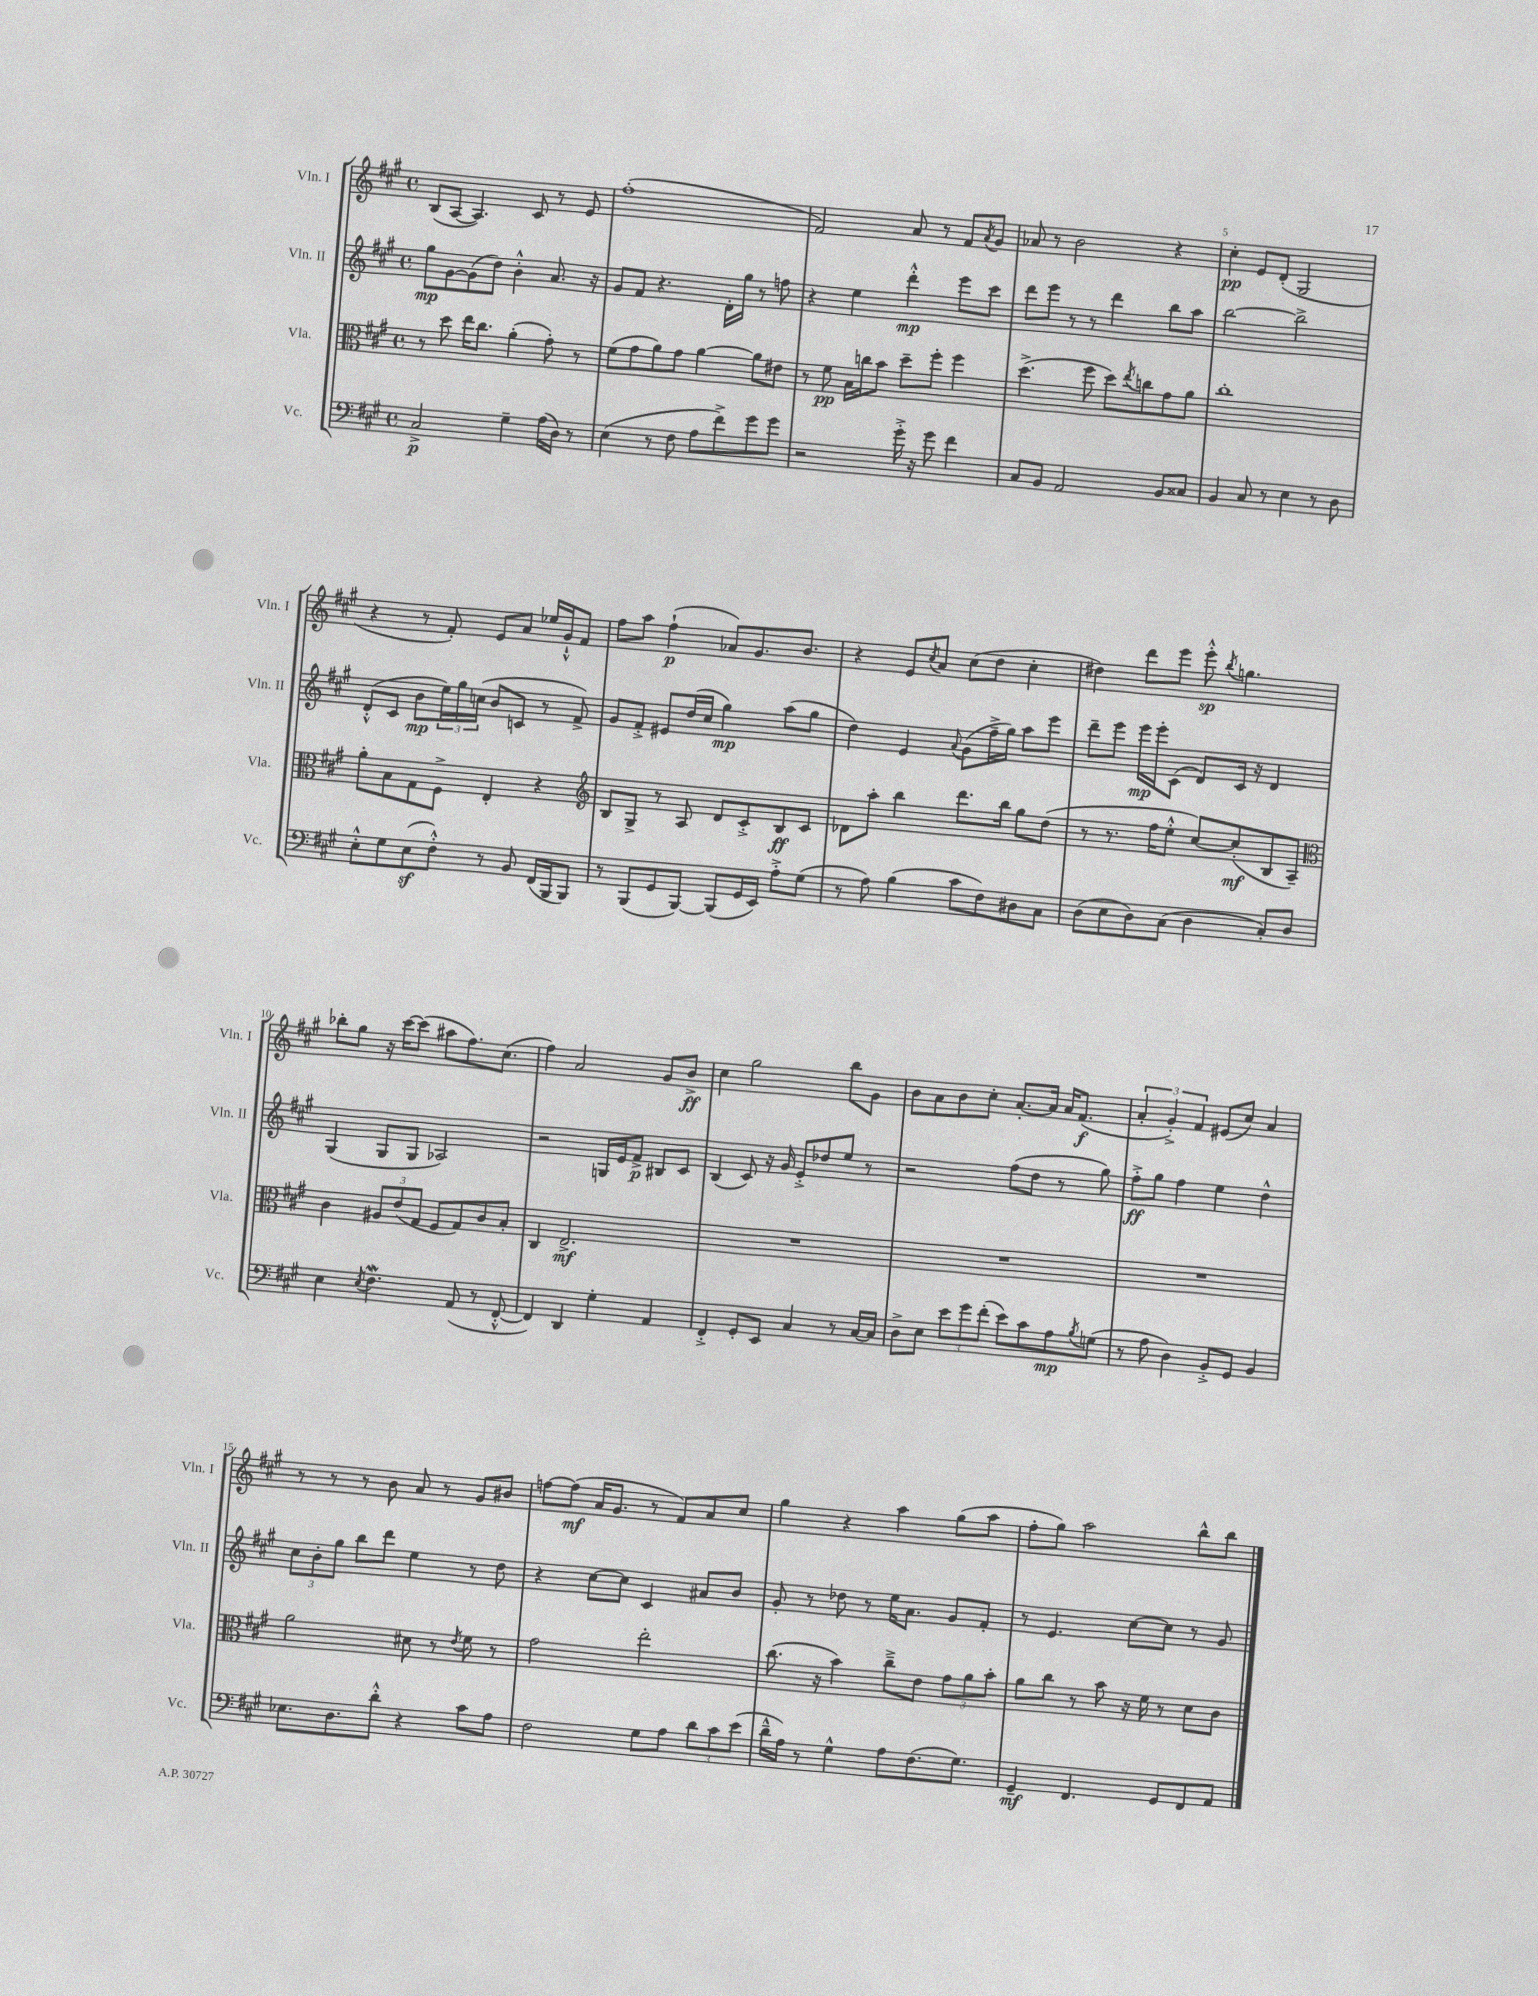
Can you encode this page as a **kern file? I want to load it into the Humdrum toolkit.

**kern	**kern	**kern	**kern
*staff4	*staff3	*staff2	*staff1
*clefF4	*clefC3	*clefG2	*clefG2
*k[f#c#g#]	*k[f#c#g#]	*k[f#c#g#]	*k[f#c#g#]
*M4/4	*M4/4	*M4/4	*M4/4
*met(c)	*met(c)	*met(c)	*met(c)
2C#^/	8r	8gg#\L	(8B/L
.	8dd\	[8g#\	[8A/J
.	16ee\LK	(8g#\]	4.A/])
.	8.cc#\J	.	.
.	.	8dd\J)	.
4G#~\	(4a'\	4b'^^\	.
.	.	.	8c#/
(16A\LL	8g#'\)	8.a/	8r
16D\JJ)	.	.	.
8r	8r	.	8e/
.	.	16r	.
=	=	=	=
(4E\	(8f#\L	8g#/L	(1ff#'
.	8g#\	8f#/J	.
8r	8a\)	4.r	.
8F#\	8g#\J	.	.
8A\L	[4a\	.	.
8f#^\)	.	16d'\LL	.
.	.	16gg#\JJ	.
8g#\	8a\]L	8r	.
8g#\J	8e#\J	8ff\	.
=	=	=	=
2r	8r	4r	2f#/)
.	8f#\	.	.
.	16B\LL	4ee\	.
.	16cc\J	.	.
.	8b\J	.	.
16g#'^\	8dd~\L	4ddd'^^\	8a/
16r	.	.	.
8g#\	8ff#'\J	.	8r
4f#\	4ff#\	8eee\L	8f#/L
.	.	.	8qa/
.	.	8ccc#\J	8g#/J
=	=	=	=
8C#/L	(4.dd^\	8ddd\L	8a-/
8BB/J	.	8eee\J	8r
2AA/	.	8r	2b\
.	8ff#\	8r	.
.	8dd\L)	4ddd\	.
.	8qee/	.	.
.	8cc\	.	.
8BB/L	8g#\	8bb\L	4r
8C##/J	8a\J	8aa\J	.
=	=	=	=
4BB/	1cc#'	[2bb\	4cc#'\
8C#/	.	.	8e/L
8r	.	.	(8d'/J
4E\	.	2bb^\]	2G#/
8r	.	.	.
8D\	.	.	.
=	=	=	=
8E'^^\L	8a'\L	(8d'^^/L	4r
8G#\	8B\	8c#/J	.
(8E\	8G#\	8b\L	8r
8F#'^^\J)	8F#^\J	24ee\L)	8f#'/)
.	.	24gg#\	.
.	.	(24cc\JJ	.
8r	4E'/	8b/L	8e/L
8BB/	.	8c/J	8a/J
(16FF#/LL	4r	8r	16ee-/LL
16BBB/J	.	.	16g#`^^/J
8BBB/J)	.	8f#^/)	8f#/J
=	=	=	=
*	*clefG2	*	*
8r	8B/L	8g#/L	8ff#\L
(8BBB/L	8G#^/J	8f#'^/J	8aa\J
8GG#/	8r	8e#/L	(4ff#`\
[8BBB/J)	8A/	(16dd/L	.
.	.	16cc#/JJ	.
(8BBB/]L	8d/L	4gg#\)	8a-/L)
16GG#/L	8c#'^/	.	8.g#/
16EE/JJ)	.	.	.
8A'^\L	8B/	(8aa\L	.
.	.	.	8.b/J
(8G#\J	8c#/J	8gg#\J	.
=	=	=	=
8r	8d-\L	4dd\)	4r
8A\)	8aa'\J	.	.
(4B\	4bb\	4e/	8e/L
.	.	.	8qcc#/
.	.	.	8a/J
.	.	8qqa/	.
8c#\L	8.ddd\L	(8g#\L	(8cc#\L
8F#\)	.	16ff#~^\L	8dd\J
.	16bb\Jk	16gg#\JJ)	.
8D#\	8gg#\L	8aa\L	4cc#'\
8C#\J	(8dd\J	8eee\J	.
=	=	=	=
(8D\L	8r	8ddd~\L	4dd#\)
8E\	8.r	8eee\J	.
8D\)	.	16eee\LL	8ddd\L
.	16ff#\LK	16eee'\J	.
(8C#\J	8ee'^^\J	(8c#\J	8eee\J
4D\	[8cc#/L)	8d/L)	8eee'^^\
.	.	.	8qbb/
.	(8cc#'/]	16c#/Jk	4.gg\
.	.	16r	.
8C#'/L)	8B/	4d/	.
8D/J	8A~/J)	.	.
=	=	=	=
*	*clefC3	*	*
4E\	4c#\	(4G#/	8bb-'\L
.	.	.	8gg#\J
8qE/	.	.	.
4.F#\	12A#/L	8G#/L	16r
.	.	.	[16ccc#\LK
.	(12e/	.	.
.	.	8G#/J	(8ccc#\]J
.	12G#/J	.	.
.	8F#/L	2A-/)	8aa#\L
(8AA/	8G#/)	.	8.ff#\)
8r	8c#/	.	.
.	.	.	(8.cc#\J
[8FF#'^^/	8B'/J	.	.
=	=	=	=
4FF#/])	4C#/	2r	4ff#\)
4DD/	2.E^/	.	2a/
4G#'\	.	16G/LL	.
.	.	16e/J	.
.	.	8f#^/J	.
4AA/	.	8B#/L	8g#/L
.	.	8c#/J	8b^/J
=	=	=	=
4FF#'^/	1r	(4B/	4cc#\
8GG#'/L	.	8c#/)	2gg#\
8EE/J	.	16r	.
.	.	16g#/	.
4C#/	.	8e'^/L	.
.	.	8dd-/	.
8r	.	8ee/J	8bb\L
[16C#/LL	.	8r	8g#\J
16C#/]JJ	.	.	.
=	=	=	=
8D^\L	1r	2r	8b\L
8E\J	.	.	8a\
12e\L	.	.	8b\
12g#\	.	.	.
.	.	.	8cc#'\J
(12f#'\J	.	.	.
8e\L)	.	(8ff#\L	[8.a'/L
8c#\	.	8dd\J	.
.	.	.	16a/]Jk
8A\	.	8r	16a/LK
.	.	.	(8.f#/J
8qB/	.	.	.
(8G\J	.	8gg#\)	.
=	=	=	=
8r	1r	8ff#'^\L	6a'/
8A\	.	8gg#\J	.
.	.	.	6g#'^/)
4D\)	.	4ff#\	.
.	.	.	6f#/
8BB'^/L	.	4ee\	(8e#/L
8GG#/J	.	.	8cc#/J)
4BB/	.	4dd^^\	4a/
=	=	=	=
8.E-\L	2a\	12cc#\L	8r
.	.	12b'\	.
.	.	.	8r
.	.	12gg#\J	.
8.D\	.	.	.
.	.	8bb\L	8r
8d'^^\J	.	8ddd\J	8b\
4r	8d#\	4ee\	8a/
.	8r	.	8r
.	8qe/	.	.
8c#\L	8f#\	8r	8g#/L
8A\J	8r	8dd\	8b#/J
=	=	=	=
2F#\	2g#\	4r	[8ff\L
.	.	.	(8ff\]J
.	.	[8cc#\L	16a/LK
.	.	.	8.g#/J
.	.	8cc#\]J	.
8G#\L	2ee'\	4c#/	8r
8A\J	.	.	8f#/L)
12d\L	.	8a#/L	8a/
12c#\	.	.	.
.	.	8b/J	8cc#/J
(12e\J	.	.	.
=	=	=	=
16d~^^\LL	(8.cc#\	8g#'/	4gg#\
16A\JJ)	.	.	.
8r	.	8r	.
.	16r	.	.
4G#^^\	4b\)	8dd-\	4r
.	.	8r	.
8A\L	8cc#~^\L	16ee\LK	4aa\
.	.	8.a\J	.
(8.F#\	8e\J	.	.
.	12g#\L	8g#/L	(8gg#\L
8.G#\J)	.	.	.
.	12a\	.	.
.	.	8f#'/J	8aa\J
.	12b'\J	.	.
=	=	=	=
4GG#~/	8a\L	8r	8ff#'\L
.	8cc#\J	4.e/	8gg#\J)
4.FF#/	8r	.	2aa\
.	8b\	.	.
.	16r	[8cc#\L	.
.	16f#\	.	.
8GG#/L	8r	8cc#\]J	.
8FF#/	8d\L	8r	8bb^^\L
8AA/J	8c#\J	8g#/	8bb\J
==	==	==	==
*-	*-	*-	*-
